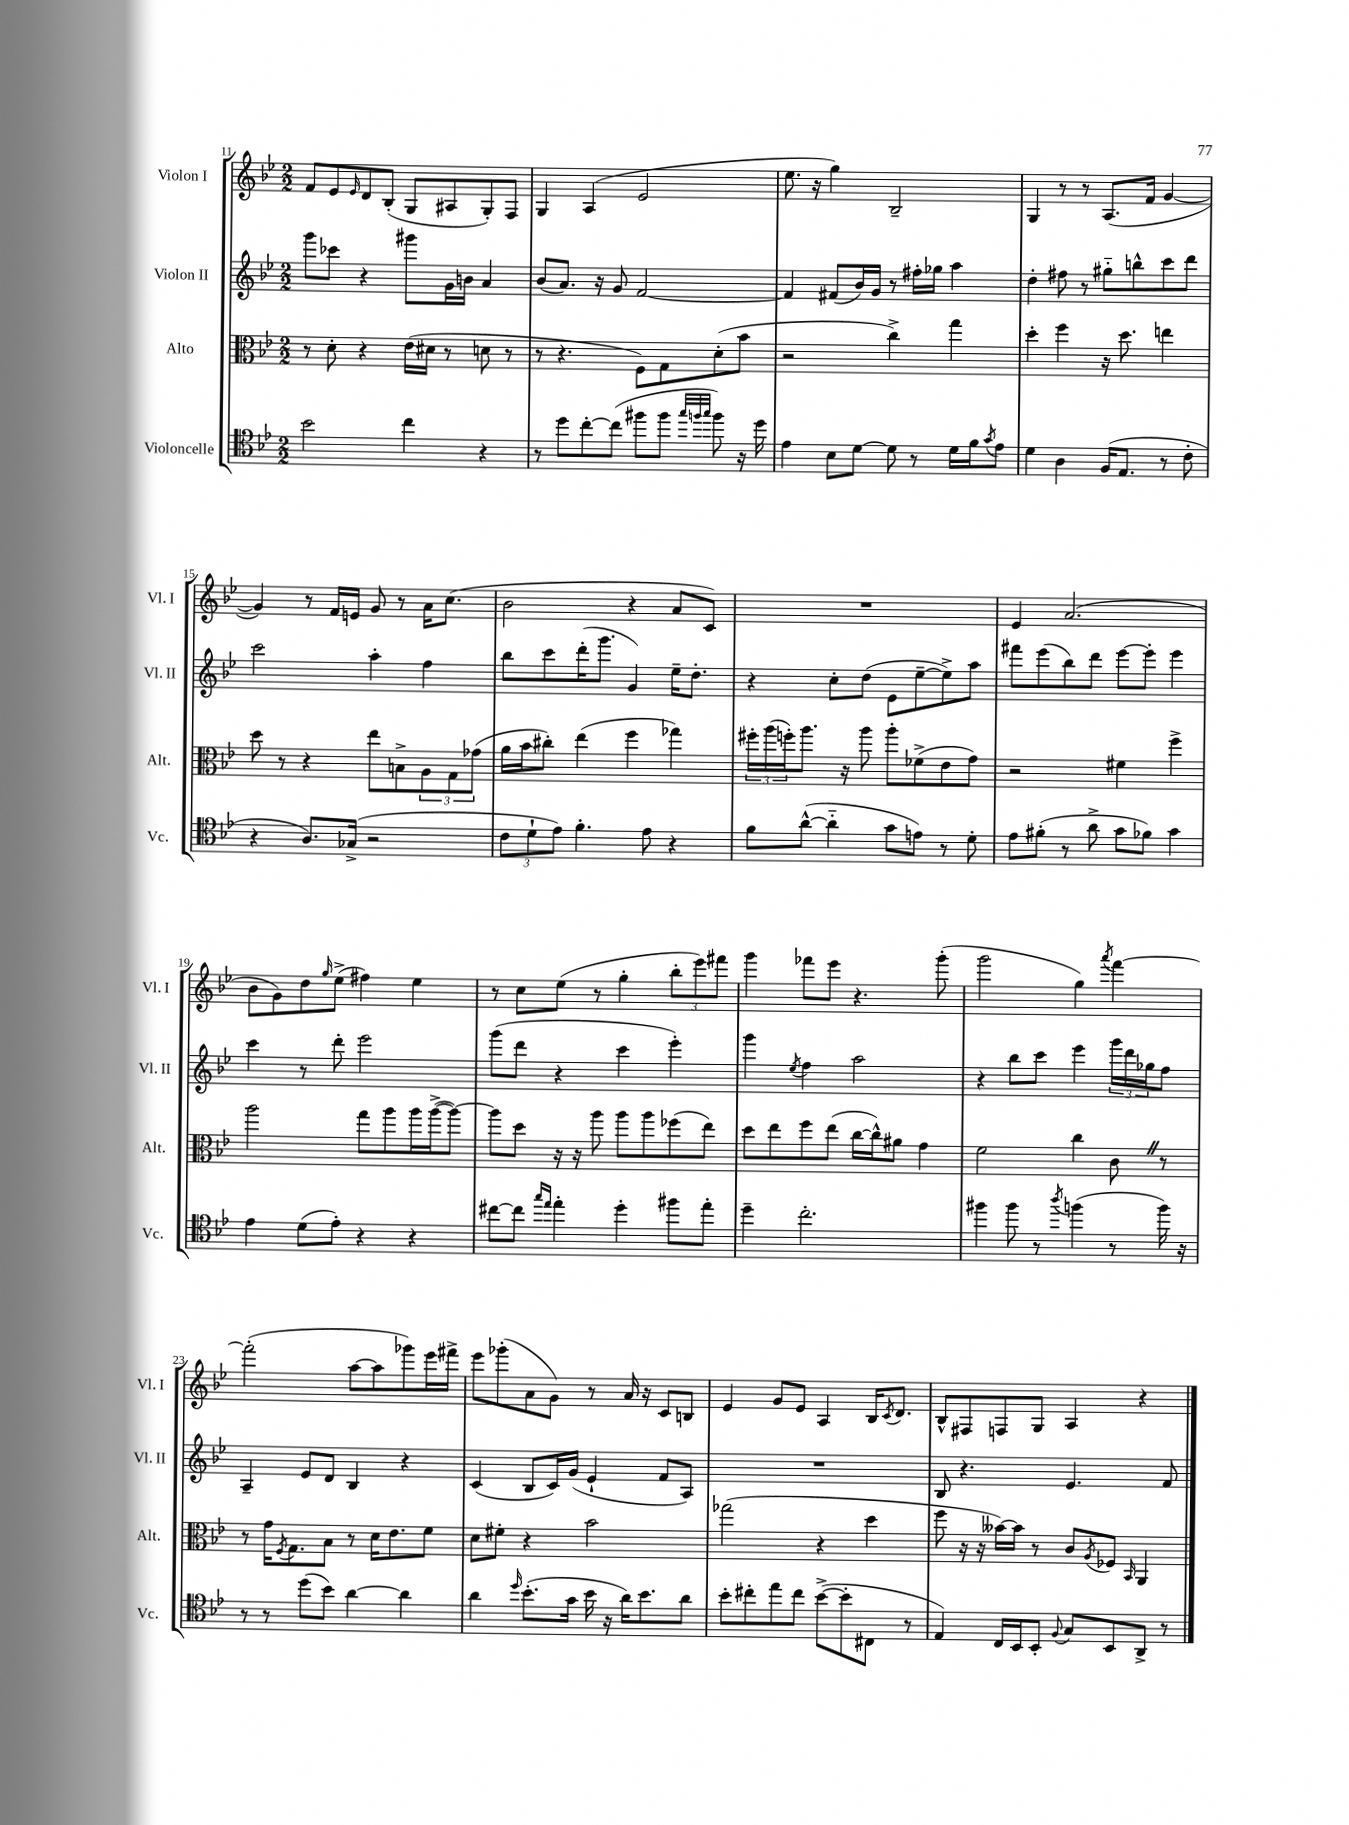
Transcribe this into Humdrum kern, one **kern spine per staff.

**kern	**kern	**kern	**kern
*staff4	*staff3	*staff2	*staff1
*clefC4	*clefC3	*clefG2	*clefG2
*k[b-e-]	*k[b-e-]	*k[b-e-]	*k[b-e-]
*M2/2	*M2/2	*M2/2	*M2/2
2b-	8r	8ggg	8f
.	8d'	8ccc-	8e-
.	.	.	16qqe-
.	4r	4r	8d
.	.	.	(8B-'
4cc	(16e-	8ggg#	8G
.	16d#	.	.
.	8r	16g	8A#
.	.	16b	.
4r	8d	4a	8G')
.	8r	.	8F
=	=	=	=
8r	8r	(8b-	4G
8dd	4.r	8.a)	.
[8cc'	.	.	(4A
.	.	16r	.
(8cc]	.	8g	.
8ff#	8F)	[2f	2e-
8ff#	8G	.	.
32qqgg	.	.	.
32qqff	.	.	.
32qqgg	.	.	.
8ff)	(8d'	.	.
16r	8b-	.	.
16dd	.	.	.
=	=	=	=
4e-	2r	4f]	8.ee-
.	.	.	16r
8B-	.	(8f#	4gg)
[8d	.	16b-)	.
.	.	16g	.
8d]	4cc^)	8r	2B-~
8r	.	16ff#'	.
.	.	16gg-	.
16d	4gg	4aa	.
16f	.	.	.
8qg	.	.	.
8e-	.	.	.
=	=	=	=
4d	4dd'	4dd'	4G
4A	4ff	8ff#	8r
.	.	8r	8r
(16F	16r	8gg#'~	(8.A
8.E-	8.dd	.	.
.	.	8bb^^	.
.	.	.	16f
8r	4ee	8ccc	[4g
8c'	.	8ddd	.
=	=	=	=
4r	8dd	2ccc	4g])
.	8r	.	.
8.A)	4r	.	8r
.	.	.	16f
(16G-^	.	.	16e
2r	8ee-	4aa'	8g
.	8B^	.	8r
.	12A	4ff	16a
.	.	.	(8.cc
.	12G	.	.
.	(12g-	.	.
=	=	=	=
12c	16a	8bb-	2b-
.	16b-	.	.
12d`	.	.	.
.	8cc#')	8ccc	.
12e-)	.	.	.
4.f'	(4ee-	(16ddd'	.
.	.	8.ggg	.
.	4ff	4g)	4r
8e-	.	.	.
4r	4gg-)	16ee-~	8a
.	.	8.dd'	.
.	.	.	8c)
=	=	=	=
8f	24ff#'	4r	1r
.	(24aa	.	.
.	24ff')	.	.
([8a^^	8.aa	.	.
4a'~]	.	8cc'	.
.	16r	.	.
.	8aa	(8dd	.
8g	8aa'	8e-	.
8e)	(8f-^	[8ee-~	.
8r	8e-	8ee-^])	.
8d'	8g)	8aa	.
=	=	=	=
8e-	2r	8fff#	4e-
(8f#'	.	(8eee-	.
8r	.	8bb-)	(2.a
8a^	.	8ddd	.
8g	4f#	[8eee-	.
8f-)	.	8eee-']	.
4g	4ff^	4eee-	.
=	=	=	=
4e-	2aa	4ccc	8b-
.	.	.	8g)
(8d	.	8r	8dd
.	.	.	16qqgg
8e-')	.	8ddd'	(8ee-^
4r	8gg	2eee-	4ff#)
.	8aa	.	.
4r	16aa	.	4ee-
.	([16aa^	.	.
.	8aa_)	.	.
=	=	=	=
[8cc#	8aa]	(8ggg	8r
8cc#]	8dd	8ddd	8cc
16qqgg	.	.	.
16qqee-	.	.	.
4ee-'	16r	4r	(8ee-
.	16r	.	.
.	8aa	.	8r
4dd'	8aa	4ccc	4gg'
.	8aa	.	.
8ff#	(8ff-	4eee-')	12bb-'
.	.	.	12eee-)
8ee-'	8ee-)	.	.
.	.	.	12fff#
=	=	=	=
4dd~	8dd	4ggg	4ggg
.	8ee-	.	.
.	.	8qee-	.
2.cc'	8ff	4ff	8fff-
.	(8ee-	.	8eee-
.	[16cc	2aa	4.r
.	16cc^^])	.	.
.	8a#	.	.
.	4g	.	.
.	.	.	(8ggg'
=	=	=	=
4ff#	2f	4r	2ggg
8ff#	.	8bb-	.
8r	.	8ccc	.
8qaa	.	.	.
(4ff	4cc	4eee-	4gg)
.	.	.	8qaaa
8r	8c	24ggg	[4fff
.	.	24ddd	.
.	.	24gg-	.
16ff)	8r	8ff	.
16r	.	.	.
=	=	=	=
8r	8r	4A~	(2fff']
8r	16g	.	.
.	8qF	.	.
.	8.G	.	.
(8dd	.	8e-	.
8b-)	8B-	8d	.
[4a	8r	4B-	[8aa
.	16d	.	8aa]
.	8.e-	.	.
4a]	.	4r	8ggg-)
.	8f	.	16eee-
.	.	.	16fff#^
=	=	=	=
4a	8d	(4c	8eee-
.	8f#'	.	(8ggg-'
16qqdd	.	.	.
(8.b-'	4r	8B-	8a
.	.	16c)	8g)
16g	.	(16g	.
16b-	2b-	4e-`	8r
16r	.	.	.
16a)	.	.	16a
8.b-	.	.	16r
.	.	8f	8c
8a	.	8A)	8B
=	=	=	=
8b-'	(2gg-	1r	4e-
8cc#'	.	.	.
8ee-	.	.	8g
8cc#	.	.	8e-
([8b-^	4r	.	4A
8b-']	.	.	.
8C#	4dd	.	16B-
.	.	.	8qc
.	.	.	8.d
8r	.	.	.
=	=	=	=
4E-)	8ff	8B-	8B-^^
.	16r	4.r	8F#
.	16r	.	.
16C	[16b--)	.	8F
16BB-	16b--]	.	.
8BB-'	8r	.	8G
8qqF	.	.	.
8G	8c	4.e-	4A
.	8qA	.	.
8BB-	8F-	.	.
.	16qqBB-	.	.
8AA^	4AA	.	4r
8r	.	8f	.
==	==	==	==
*-	*-	*-	*-
